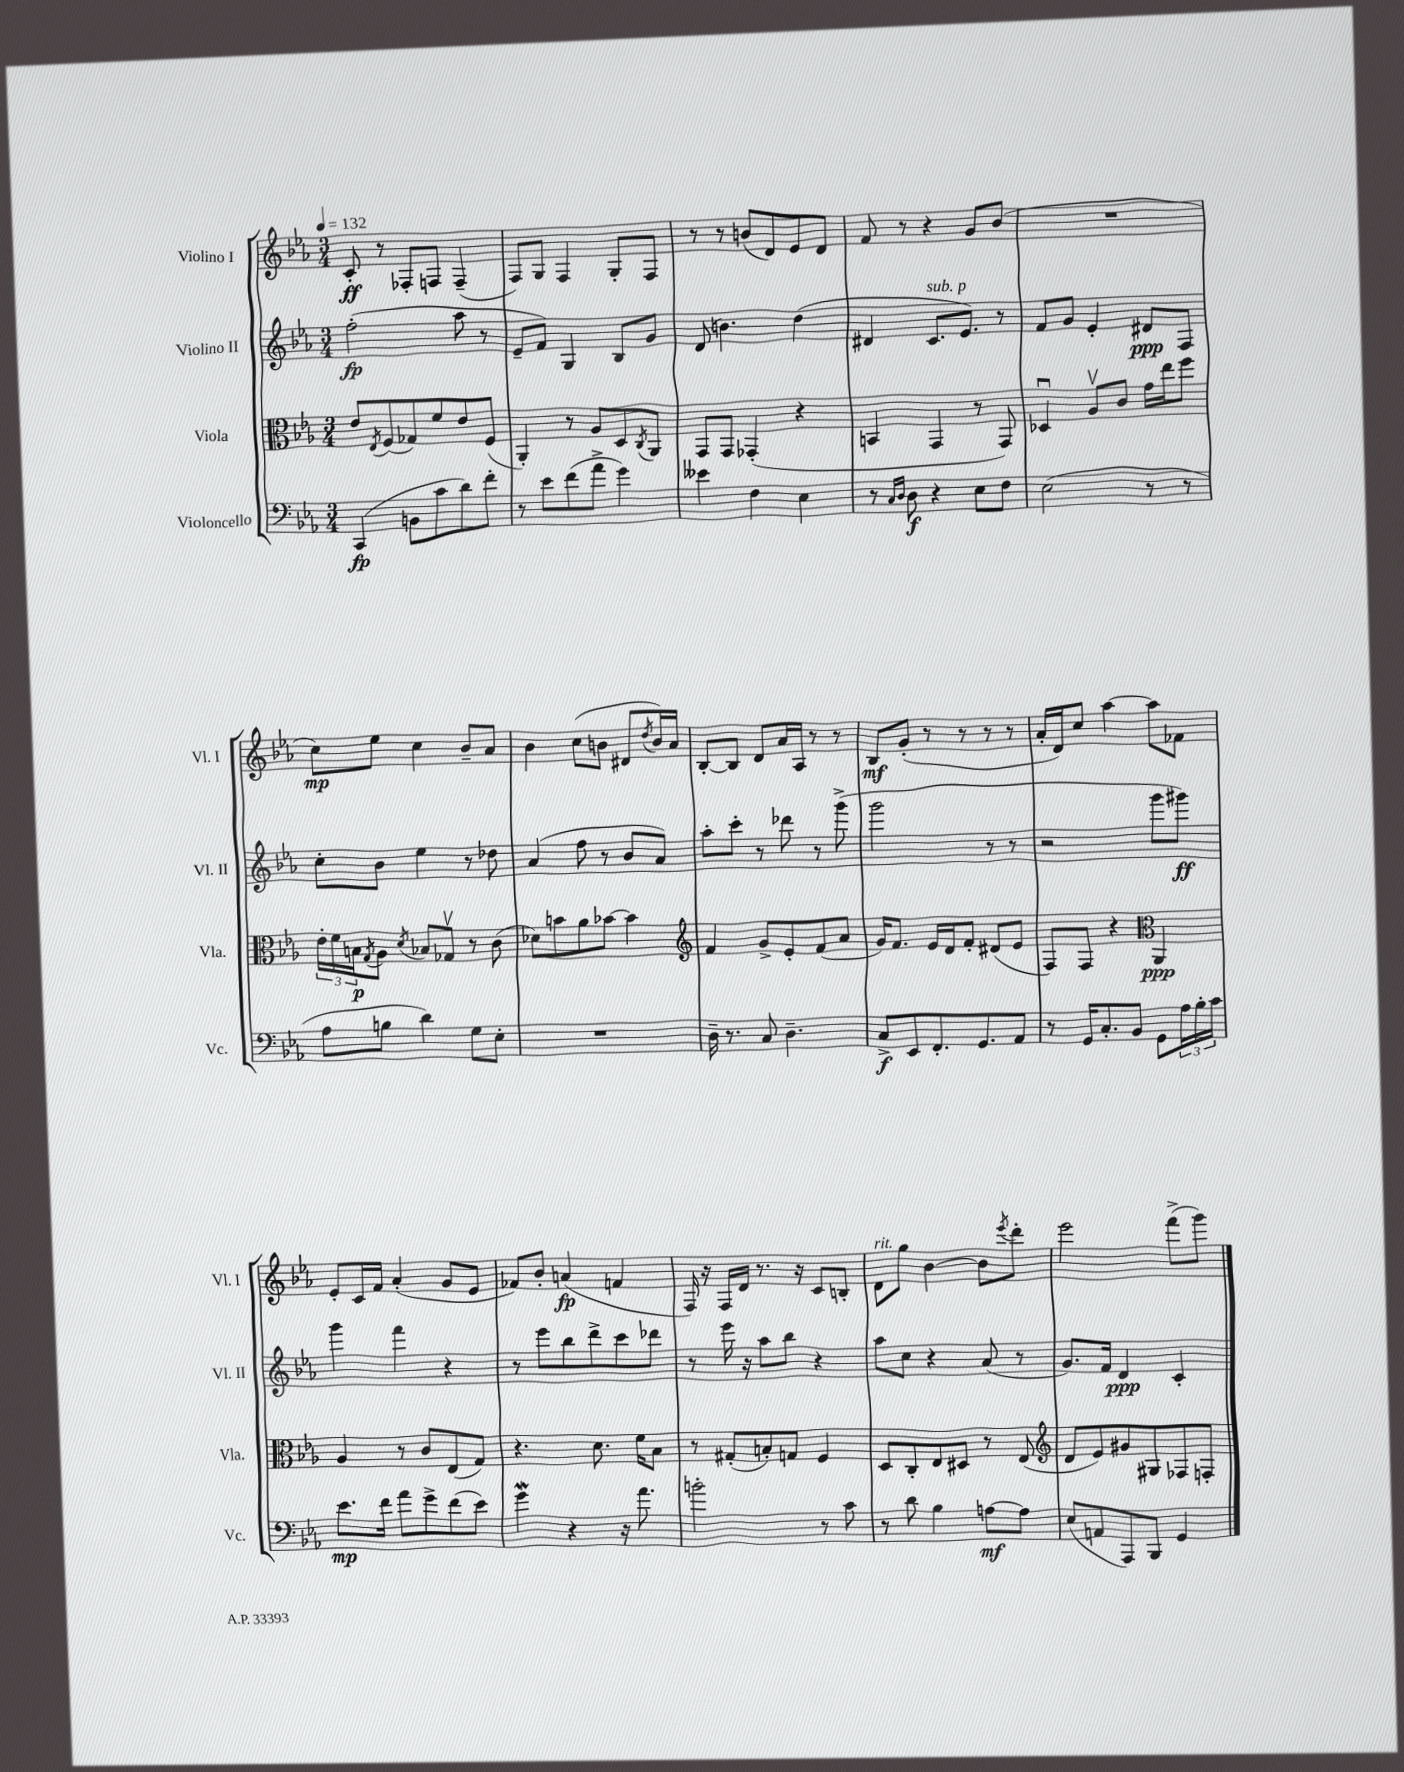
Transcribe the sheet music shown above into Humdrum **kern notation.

**kern	**kern	**kern	**kern
*staff4	*staff3	*staff2	*staff1
*clefF4	*clefC3	*clefG2	*clefG2
*k[b-e-a-]	*k[b-e-a-]	*k[b-e-a-]	*k[b-e-a-]
*M3/4	*M3/4	*M3/4	*M3/4
*MM132	*MM132	*MM132	*MM132
(4CC	8e-	(2ff'	8c'
.	8qE-	.	.
.	(8F	.	8r
8BB	8G-)	.	8F-'
8c	8f	.	8F
8d)	8e-	8aa-	(4F~
8f'	(8F	8r	.
=	=	=	=
8r	4AA-')	8e-~	8F)
8e-	.	8f)	8G
(8f	8r	4G	4F
8a-^	8A-	.	.
4g)	8D	8B-	8G'
.	8qC	.	.
.	8AA-	8g	8F
=	=	=	=
4e--	8GG	(8d	8r
.	8GG	4.b)	8r
4F	(4GG-'	.	(8b
.	.	.	8d)
4E-	4r	(4dd	8e-
.	.	.	8d
=	=	=	=
8r	4BB	4d#	8f
16qqC	.	.	.
16qqD	.	.	.
8D	.	.	8r
4r	4GG	8.c	4r
.	.	8.e-)	.
8E-	8r	.	8g
8F	8GG)	8r	(8b-
=	=	=	=
(2E-	4D-u	8f	2.r
.	.	8g	.
.	8A-v	4e-'	.
.	8c	.	.
8r	16g	8d#	.
.	16ee-	.	.
8r	8ff	8F	.
=	=	=	=
8A-	24e-'	8cc'	8cc)
.	24f	.	.
.	24B	.	.
.	8qG	.	.
8B	8A-	8b-	8ee-
.	8qd	.	.
4d)	8B-	4ee-	4cc
.	8G-v	.	.
8G	8r	8r	8b-~
8E-'	(8c	8dd-	8a-
=	=	=	=
2.r	8d-)	(4a-	4b-
.	8b	.	.
.	8a-	8ff	(8cc
.	[8b-	8r	8b
.	4b-]	8b-	8d#
.	.	.	8qdd
.	.	8a-)	16b)
.	.	.	16a-
=	=	=	=
*	*clefG2	*	*
16D~	4f	8aa-'	[8B-'
8.r	.	.	.
.	.	8ccc'	8B-]
8C	8g^	8r	8d
4.D~	8e-'	8ddd-	16a-
.	.	.	16A-
.	(8f	8r	8r
.	8a-	(8ggg^	8r
=	=	=	=
8C^	16g)	2ggg	8B-
.	8.f	.	.
8EE-	.	.	(8g'
8.FF'	16e-	.	8r
.	16d	.	.
.	8f'	.	8r
8.GG	.	.	.
.	(8d#	8r	8r
8AA-	8e-	8r	8r
=	=	=	=
8r	8F)	2r	16a-'
.	.	.	16d)
16GG	8F	.	8cc
8.C'	.	.	.
.	4r	.	[4aa-
8BB-	.	.	.
*	*clefC3	*	*
8GG	4AA-	8ggg	8aa-]
24A-	.	8ggg#)	8f-
24B-'	.	.	.
24c	.	.	.
=	=	=	=
8.e-	4A-	4ggg	8e-'
.	.	.	16c
16f	.	.	16f
8a-	8r	4fff	(4a-'
8g^	8c	.	.
(8f	(8E-	4r	8g
8e-)	8G)	.	8e-
=	=	=	=
4g	4.r	8r	8f-)
.	.	8eee-	8b-'
4r	.	8bb-	(4a
.	8.d	8ddd^	.
16r	.	8ccc	4f
8.a-	16f	.	.
.	8B-	8ddd-	.
=	=	=	=
2b'	8r	8r	16F)
.	.	.	16r
.	(8G#'	16eee-	16F
.	.	16r	16d
.	8B')	8aa-	8.r
.	8G	8bb-	.
.	.	.	16r
8r	4F	4r	8c
8c	.	.	8B'
=	=	=	=
8r	8D	8aa-	8d
8d	8C'	8cc	8gg
4B-	8E-	4r	[4b-
.	8D#	.	.
[8A	8r	(8a-	8b-]
.	.	.	8qeee-
8A]	(8E-	8r	8ddd'
=	=	=	=
*	*clefG2	*	*
(8E-	8d	8.g)	2eee-
8AA	8e-)	.	.
.	.	16f	.
8AAA-)	8g#	4d	.
8BBB-	8G#	.	.
4GG	8F-	4c'	(8fff^
.	8F'	.	8ggg)
==	==	==	==
*-	*-	*-	*-
